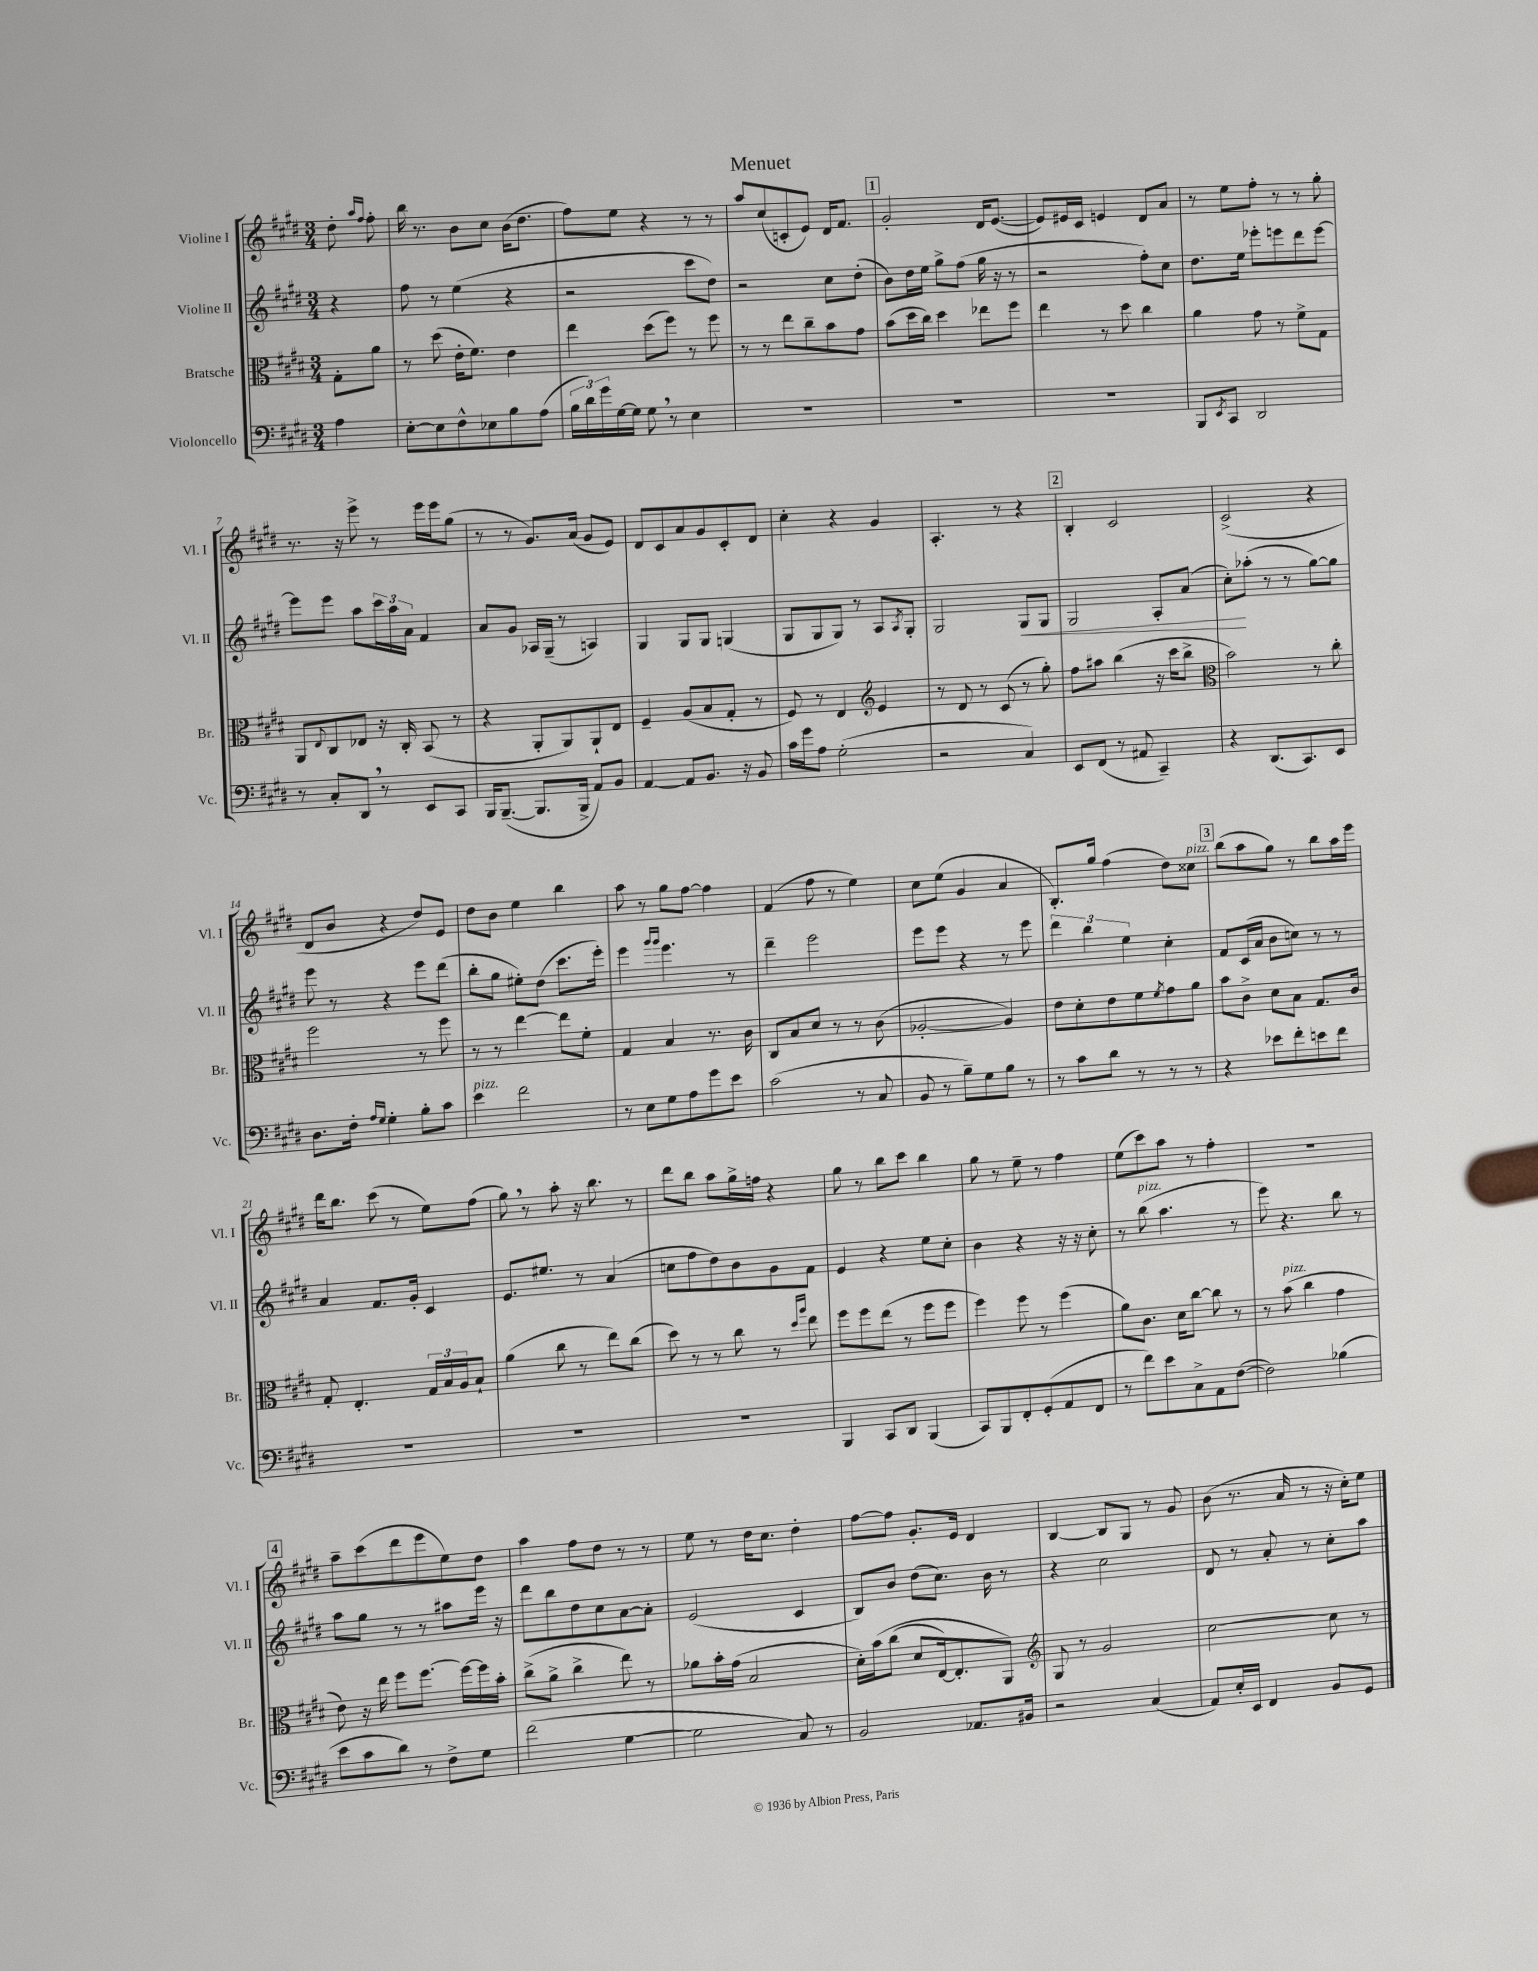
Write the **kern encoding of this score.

**kern	**kern	**kern	**kern
*staff4	*staff3	*staff2	*staff1
*clefF4	*clefC3	*clefG2	*clefG2
*k[f#c#g#d#]	*k[f#c#g#d#]	*k[f#c#g#d#]	*k[f#c#g#d#]
*M3/4	*M3/4	*M3/4	*M3/4
4A	8G#'	4r	8dd#'
.	.	.	16qqaa
.	.	.	16qqff#
.	8a	.	8ff#'
=	=	=	=
[8E'	8r	8ff#	16bb
.	.	.	8.r
8E]	(8dd#	8r	.
8F#^^	16e'	(4ee	8b
.	8.f#)	.	.
8E-	.	.	8cc#
8B	4e	4r	(16b
.	.	.	8.dd#
(8A	.	.	.
=	=	=	=
24B	4ee	2r	8ff#)
24d#)	.	.	.
24g#	.	.	.
[16G#	.	.	8ee
16G#]	.	.	.
8G#	(8dd#	.	4r
8r	8ff#)	.	.
4E	8r	8ccc#	8r
.	8ff#	8dd#)	8r
=	=	=	=
2.r	8r	2r	8aa
.	8r	.	(8cc#
.	8ee	.	8c'
.	8cc#~	.	8e)
.	8b	8cc#	16d#
.	.	.	8.f#
.	8g#	(8dd#'	.
=	=	=	=
2.r	(8b	8b)	2g#'
.	16dd#	16dd#	.
.	16cc#)	16ee	.
.	4dd#	8gg#^	.
.	.	(8ff#	.
.	8ee-	16gg#	16d#
.	.	16r	([8.e
.	8ff#	8r	.
=	=	=	=
2.r	4ee	2r	8e])
.	.	.	16e#
.	.	.	16c#
.	8r	.	4e
.	8dd#	.	.
.	4cc#	8ff#')	8d#
.	.	8cc#	8a
=	=	=	=
8BBB	4a	8.dd#	8r
8qEE	.	.	.
8CC#	.	.	8ee
.	.	16ee	.
2DD#	8g#	8eee-'	8ff#'
.	8r	8eee	8r
.	8f#^	8ddd#	8r
.	8G#	[8eee	8gg#'
=	=	=	=
8r	8AA	8eee]	8.r
.	8qqE	.	.
8C#'	8C#	8eee	.
.	.	.	16r
8DD#	8E-	8aa	8eee^
8r	16r	24ccc#	8r
.	.	24aa	.
.	16C#'	.	.
.	.	24a	.
8EE	(8BB	4f#	16eee
.	.	.	16eee
8CC#	8r	.	(8gg#
=	=	=	=
16BBB	4r	8a	8r
([8.BBB~	.	.	.
.	.	8g#	8r
8.BBB]	8AA'	16A-	8.g#)
.	.	(16G#~	.
.	8AA)	8r	.
16BBB^	.	.	(16a
8AA)	8AA`	4A)	8g#
8BB	8E	.	8e)
=	=	=	=
[4AA	4F#~	4G#	8d#
.	.	.	8c#
8AA]	(8A	8G#	8a
8.BB	8B	8G#	8g#
.	8G#'	(4G	8c#'
16r	.	.	.
8BB	8r	.	8d#
=	=	=	=
16c#	8F#)	8G#	4cc#'
16g#	.	.	.
8A	8r	8G#	.
(2G#'	4E	8G#)	4r
.	.	8r	.
*	*clefG2	*	*
.	4e	8A	4g#
.	.	8qA	.
.	.	8G#'	.
=	=	=	=
2r	8r	2G#	4.A'
.	8d#	.	.
.	8r	.	.
.	(8c#	.	8r
4C#)	8r	8G#	4r
.	8gg#')	8G#	.
=	=	=	=
8EE	8ff#	2G#	4B'
(8FF#	8aa#	.	.
8r	(4bb	.	2c#
8AA#	.	.	.
4CC#~)	16r	8A'	.
.	16ccc#	.	.
.	8bb^	(8a	.
=	=	=	=
*	*clefC3	*	*
4r	2b)	8cc#')	(2c#^
.	.	(8aa-'	.
(8.DD#	.	8r	.
.	.	8r	.
8.CC#)	.	.	.
.	8r	[8gg#)	4r
8EE	8cc#'	8gg#]	.
=	=	=	=
8.D#	2ff#	8eee	8d#
.	.	8r	8b
16F#'	.	.	.
16qqA	.	.	.
16qqG#	.	.	.
4G#'	.	4r	4r
8B'	8r	8eee	8dd#)
8c#	8ff#	(8ddd#	8e
=	=	=	=
4e	8r	8bb'	8dd#
.	8r	8gg#	8b
2f#	[4ee	8ee#')	4ee
.	.	(8dd#	.
.	8ee]	8.ccc#	4bb
.	8f#'	.	.
.	.	16eee')	.
=	=	=	=
8r	4G#	4eee	8aa
8E	.	.	8r
.	.	16qqggg#	.
.	.	16qqggg#	.
8G#	4B	4.eee	8gg#
8A	.	.	[8ff#
8g#	8.r	.	4ff#]
8e	.	8r	.
.	16c#	.	.
=	=	=	=
(2c#	8C#	4ddd#~	(4f#
.	8B	.	.
.	8d#	2eee	8ff#
.	8r	.	8r
8r	8r	.	4ee)
8C#	(8c#	.	.
=	=	=	=
8BB	[2A-'	8eee	8cc#
8r	.	8eee	(8ee
8B~)	.	4r	4g#
8G#	.	.	.
8B	4A-])	8r	4a
8r	.	8eee	.
=	=	=	=
8r	8e	6ddd#	8.B')
8c#	8d#'	.	.
.	.	6bb	.
.	.	.	16gg#
8d#	8e	.	(4ff#
.	.	6ee	.
8r	8f#	.	.
.	8qf#	.	.
8r	8g#	4cc#'	8dd#)
8r	8a	.	8cc##
=	=	=	=
4r	8b	8f#	(8bb
.	8c#^	(16c#	8aa
.	.	16a	.
8e-	8d#	8b	8gg#)
8f#'	8B	8cc)	8r
8e	8.G#	8r	8bb
8f#	.	8r	16aa
.	16c#	.	16eee
=	=	=	=
2.r	8G#'	4a	16ddd#
.	.	.	8.bb
.	4.E'	.	.
.	.	8.f#	(8ccc#
.	.	.	8r
.	.	16g#'	.
.	24G#	4c#	8ee)
.	24B	.	.
.	24A	.	.
.	8B`	.	(8ff#
=	=	=	=
2.r	(4a	8.e	8gg#)
.	.	.	8r
.	.	8.ee#	.
.	8cc#	.	8aa'
.	8r	8r	16r
.	.	.	8.bb
.	8ee)	(4a	.
.	(8cc#	.	8r
=	=	=	=
2.r	8dd#)	8cc	8ddd#
.	8r	8ff#	8bb
.	8r	8dd#)	8aa
.	8cc#	8b	16gg#^
.	.	.	16ff
.	8r	8g#	4r
.	16qqdd#	.	.
.	16qqaa	.	.
.	8ee	8f#	.
=	=	=	=
4BBB	8ff#	4e	8gg#
.	8ff#	.	8r
8CC#	(8ee	4r	8bb
8DD#	8r	.	8ccc#
(4BBB	8ff#	8ee	4bb
.	8ff#	8cc#'	.
=	=	=	=
8CC#)	4ff#)	4b	8gg#
8BBB	.	.	8r
8FF#'	8ff#	4r	8ee~
(8GG#'	8r	.	8r
8AA	(4ff#	16r	4ff#
.	.	16r	.
8FF#	.	8cc#'	.
=	=	=	=
8r	8a)	8r	(8ee
8f#)	8.c#	(8bb	8ccc#)
8e	.	4.aa	8aa
.	16d#	.	.
8C#^	[8cc#	.	8r
8AA	8cc#]	.	4ff#'
([8F#	8r	8r	.
=	=	=	=
2F#])	8r	8eee)	2.r
.	(8b	4.r	.
.	4cc#	.	.
(4B-	4g#	8bb	.
.	.	8r	.
=	=	=	=
8e	8e)	8aa	8aa~
8c#	16r	8gg#	(8ccc#
.	16ee	.	.
8d#)	8ff#	8r	8ddd#
8r	[8.ff#	8r	8eee
8F#^	.	8aa#	8ee)
.	16ff#_	.	.
8G#	16ff#]	16eee	8dd#
.	16b'	16r	.
=	=	=	=
(2f#	(8cc#^	8ddd#	4aa
.	8a^	8bb	.
.	4cc#^	8dd#	8ff#
.	.	8cc#	8dd#
[4G#	8ee)	[8a	8r
.	8r	8a']	8r
=	=	=	=
2G#]	8a-	(2e	8ee
.	16b'	.	8r
.	(16g#	.	.
.	2B	.	16dd#
.	.	.	8.cc#
8C#)	.	4c#	4dd#'
8r	.	.	.
=	=	=	=
2BB	16d#')	8B)	[8ff#
.	&(16b	.	.
.	(8cc#	8b	8ff#]
.	8d#	(8dd#	8.g#'
.	[16E)	8.cc#)	.
.	8.E']	.	16e
8.AA-	.	.	4d#
.	.	16b	.
.	8AA&)	8r	.
16BB#	.	.	.
=	=	=	=
*	*clefG2	*	*
2r	8G#	4r	[4B
.	8r	.	.
.	2g#	2cc#	8B]
.	.	.	8G#
(4C#	.	.	8r
.	.	.	8g#
=	=	=	=
8AA)	[2cc#	8d#	(8b
16E'	.	8r	8.r
16EE	.	.	.
4FF#	.	8a'	.
.	.	.	16a
.	.	8r	8r
8BB	8cc#]	8cc#'	16r
.	.	.	16cc#')
8GG#	8r	8aa	8ee
==	==	==	==
*-	*-	*-	*-
